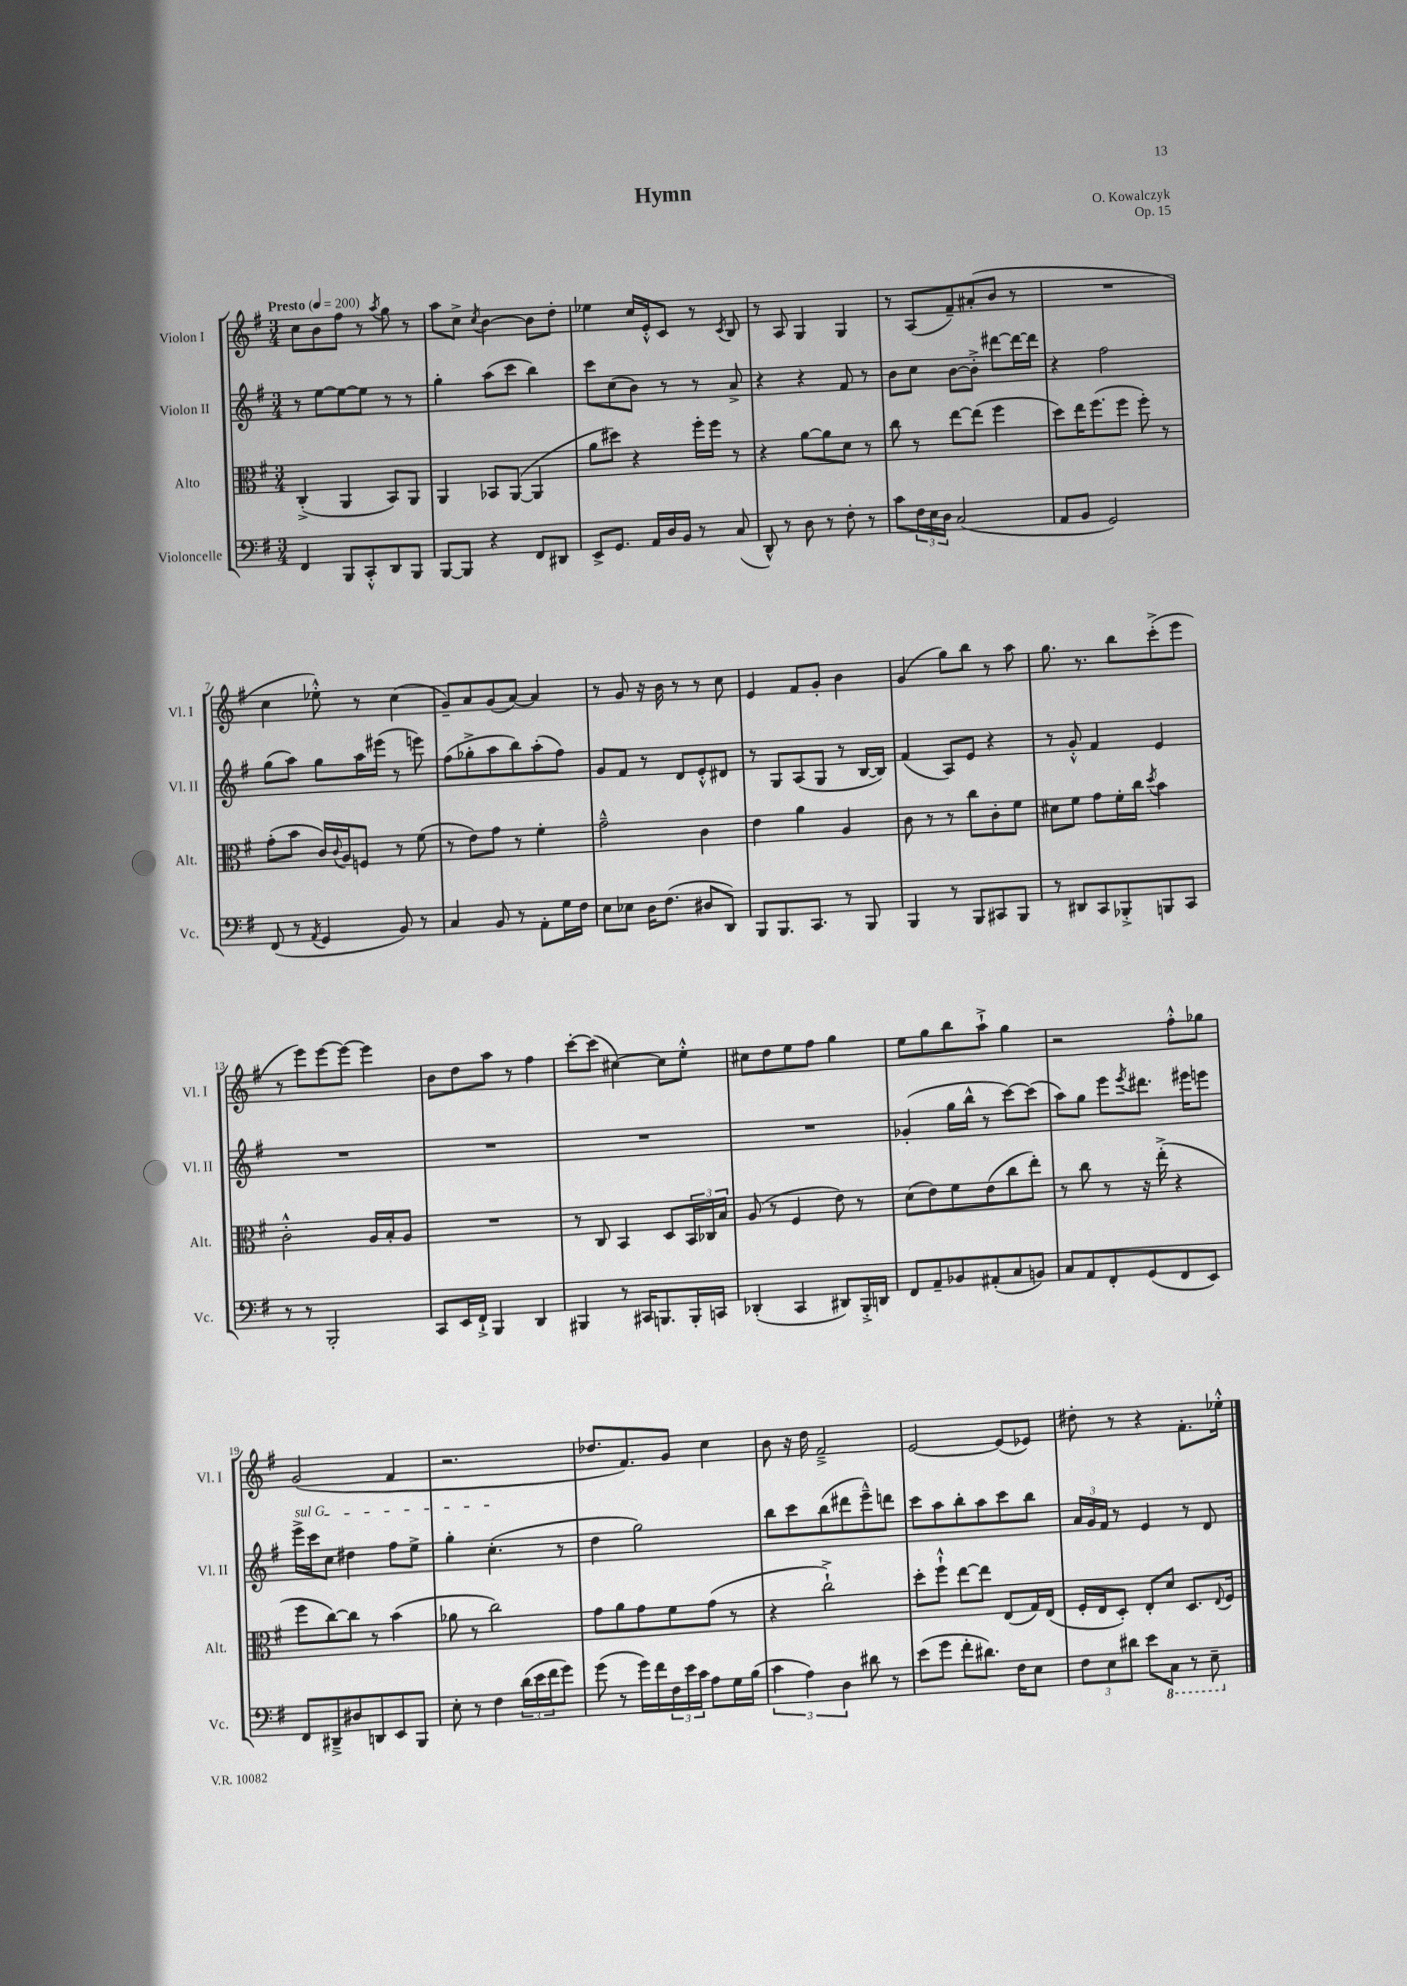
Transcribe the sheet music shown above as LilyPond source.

\header { title = "Hymn" composer = "O. Kowalczyk" opus = "Op. 15" }
<<
\new StaffGroup <<
\new Staff = "s0" \with { instrumentName = "Violon I" shortInstrumentName = "Vl. I" } {
    \clef treble \key g \major \numericTimeSignature \time 3/4 \tempo "Presto" 4 = 200
    c''8 b'8 fis''8 r8 \acciaccatura { a''8 } g''8 r8 |
    a''8 c''8-> \acciaccatura { c''8 } b'4~ b'8 d''8-. |
    ees''4 c''16 e'16-.-^ c'8 r8 \acciaccatura { c'8 } b8 |
    r8 a8 g4 g4 |
    r8 a8( fis'8--) ais'8-.( b'8 r8 |
    R2. |
    c''4 ees''8-.-^) r8 c''4( |
    g'8--) a'8 g'8( a'8~) a'4 |
    r8 g'8 r16 b'16 r8 r8 c''8 |
    e'4 fis'8 g'8-. b'4 |
    g'4( g''8) b''8 r8 a''8 |
    g''8. r8. b''8 c'''8-.->( e'''8 |
    r8 e'''8) e'''8~ e'''8~ e'''4 |
    b'8 d''8 a''8 r8 fis''4 |
    c'''8~-. c'''8( cis''4~) cis''8 e''8-.-^ |
    cis''8 d''8 e''8 fis''8 g''4 |
    e''8 g''8 b''8 a''8-!-> g''4 |
    r2 fis''8-.-^ ges''8 |
    g'2( fis'4 |
    r2. |
    des''8. fis'8.) g'8 c''4 |
    b'8 r16 d''16 fis'2---> |
    e'2~ e'8( ees'8) |
    dis''8-. r8 r4 fis'8.-. ees''16-.-^ \bar "|." |
}
\new Staff = "s1" \with { instrumentName = "Violon II" shortInstrumentName = "Vl. II" } {
    \clef treble \key g \major \numericTimeSignature \time 3/4
    r8 e''8~ e''8~ e''8 r8 r8 |
    g''4-. a''8( c'''8 b''4) |
    c'''8 c''8( b'8) r8 r8 a'8-> |
    r4 r4 fis'8 r8 |
    b'8 c''8 b'8~ b'8-.-> dis'''8~ dis'''16~ dis'''16 |
    r4 fis''2 |
    g''8( a''8) g''8 a''16 eis'''16( r8 e'''8) |
    fis''8( ges''8-.-> a''8 b''8) a''8-.( fis''8) |
    g'8 fis'8 r8 d'8 e'8-.-^ dis'8 |
    r8 g8 a8( g8 r8 b16~ b16) |
    fis'4( a8) e'8 r4 |
    r8 g'8-.-^ fis'4 e'4 |
    R2. |
    R2. |
    R2. |
    R2. |
    ges'4-.( g''16 b''16-^ r8 c'''8~) c'''8( |
    a''8) g''8 e'''8 \acciaccatura { e'''8 } dis'''8. eis'''16 e'''8 |
    \once \override TextSpanner.bound-details.left.text = \markup { \italic "sul G" } e'''16->\startTextSpan c'''16 c''8 dis''4 fis''8 e''8-> |
    g''4-. c''4.-.\stopTextSpan( r8 |
    d''4 g''2) |
    b''8 c'''8 b''8( dis'''8 e'''8---^) d'''8 |
    c'''8 a''8 b''8-. a''8 c'''8 b''8 |
    \tuplet 3/2 { a'16 g'16 fis'16 } r8 e'4 r8 d'8 \bar "|." |
}
\new Staff = "s2" \with { instrumentName = "Alto" shortInstrumentName = "Alt." } {
    \clef alto \key g \major \numericTimeSignature \time 3/4
    c4-.->( a,4 b,8) a,8 |
    a,4 bes,8 a,8~( a,4 |
    a'8 dis''8) r4 fis''16-. fis''16 r8 |
    r4 a'8~ a'8 d'8 r8 |
    c''8 r8 e''8~ e''8( fis''4 |
    d''8) e''16 fis''8.( fis''8 fis''8-.) r8 |
    g'8-.( b'8 c'16) \appoggiatura { c'8 } a16 f8 r8 fis'8( |
    r8 e'8) g'8 r8 fis'4-. |
    g'2---^ c'4 |
    e'4 a'4 a4 |
    c'8 r8 r8 c''8 c'8-. fis'8 |
    dis'8 fis'8 g'8 fis'16-. c''16 \acciaccatura { d''8 } b'4 |
    c'2-.-^ a16 b16-. a8 |
    R2. |
    r8 c8 b,4 d8 \tuplet 3/2 { b,16 ces16 b16 } |
    a8( r8 fis4 e'8) r8 |
    d'8( e'8) fis'8 e'8( c''8 e''8-.) |
    r8 c''8 r8 r16 e''16-.->( r4 |
    fis''8 c''8~) c''8 r8 b'4( |
    aes'8 r8 c''2) |
    g'8 a'8 g'8 fis'8 g'8( r8 |
    r4 c''2-!->) |
    d''8-. fis''8-!-^ e''8~ e''8 e8( g16) e16( |
    fis16-. e16 d8-.) e8-. d'8 d8. \appoggiatura { e8 } fis16 \bar "|." |
}
\new Staff = "s3" \with { instrumentName = "Violoncelle" shortInstrumentName = "Vc." } {
    \clef bass \key g \major \numericTimeSignature \time 3/4
    fis,4 b,,8 c,8-.-^ d,8 b,,8 |
    b,,8~ b,,8 r4 fis,8 dis,8 |
    e,8-> g,8. a,16 d16 b,16 r8 c8( |
    d,8-^) r8 d8 r8 fis8-. r8 |
    c'8 \tuplet 3/2 { fis16 e16 d16 } c2( |
    a,8 b,8 g,2) |
    fis,8( r8 \acciaccatura { a,8 } g,4 b,8) r8 |
    c4 b,8 r8 a,8-. g16 fis16 |
    e8 ees8 d16 fis8.( dis8 d,8) |
    b,,8 b,,8. c,8. r8 b,,8 |
    b,,4 r8 b,,8 cis,8 b,,8 |
    r8 dis,8 c,8 bes,,8-.-> b,,8 c,8 |
    r8 r8 b,,2-. |
    c,8 e,16 fis,16-!-> b,,4 d,4 |
    bis,,4 r8 cis,16 b,,8. b,,16-. c,16 |
    des,4-.( c,4 dis,8) b,,16-.-> d,16 |
    fis,8 a,8-- bes,8 ais,8-.( c8 b,8) |
    c8 a,8 fis,8-. g,8( fis,8 e,8) |
    fis,8 dis,8---> dis8 d,8 e,8 b,,8 |
    e8-. r8 fis4 \tuplet 3/2 { d'16( e'16 fis'16 } g'8) |
    g'8( r8 g'16) fis'16 \tuplet 3/2 { fis16 e'16 c'16 } a8 g16 b16( |
    \tuplet 3/2 { c'4 a4) d4 } dis'8 r8 |
    e'8( g'8 fis'8-. dis'8.) fis16 e8 |
    \tuplet 3/2 { fis8 e8 dis'8 } e'8 \ottava #-1 c,8 r8 e,8-- \ottava #0 \bar "|." |
}
>>
>>
